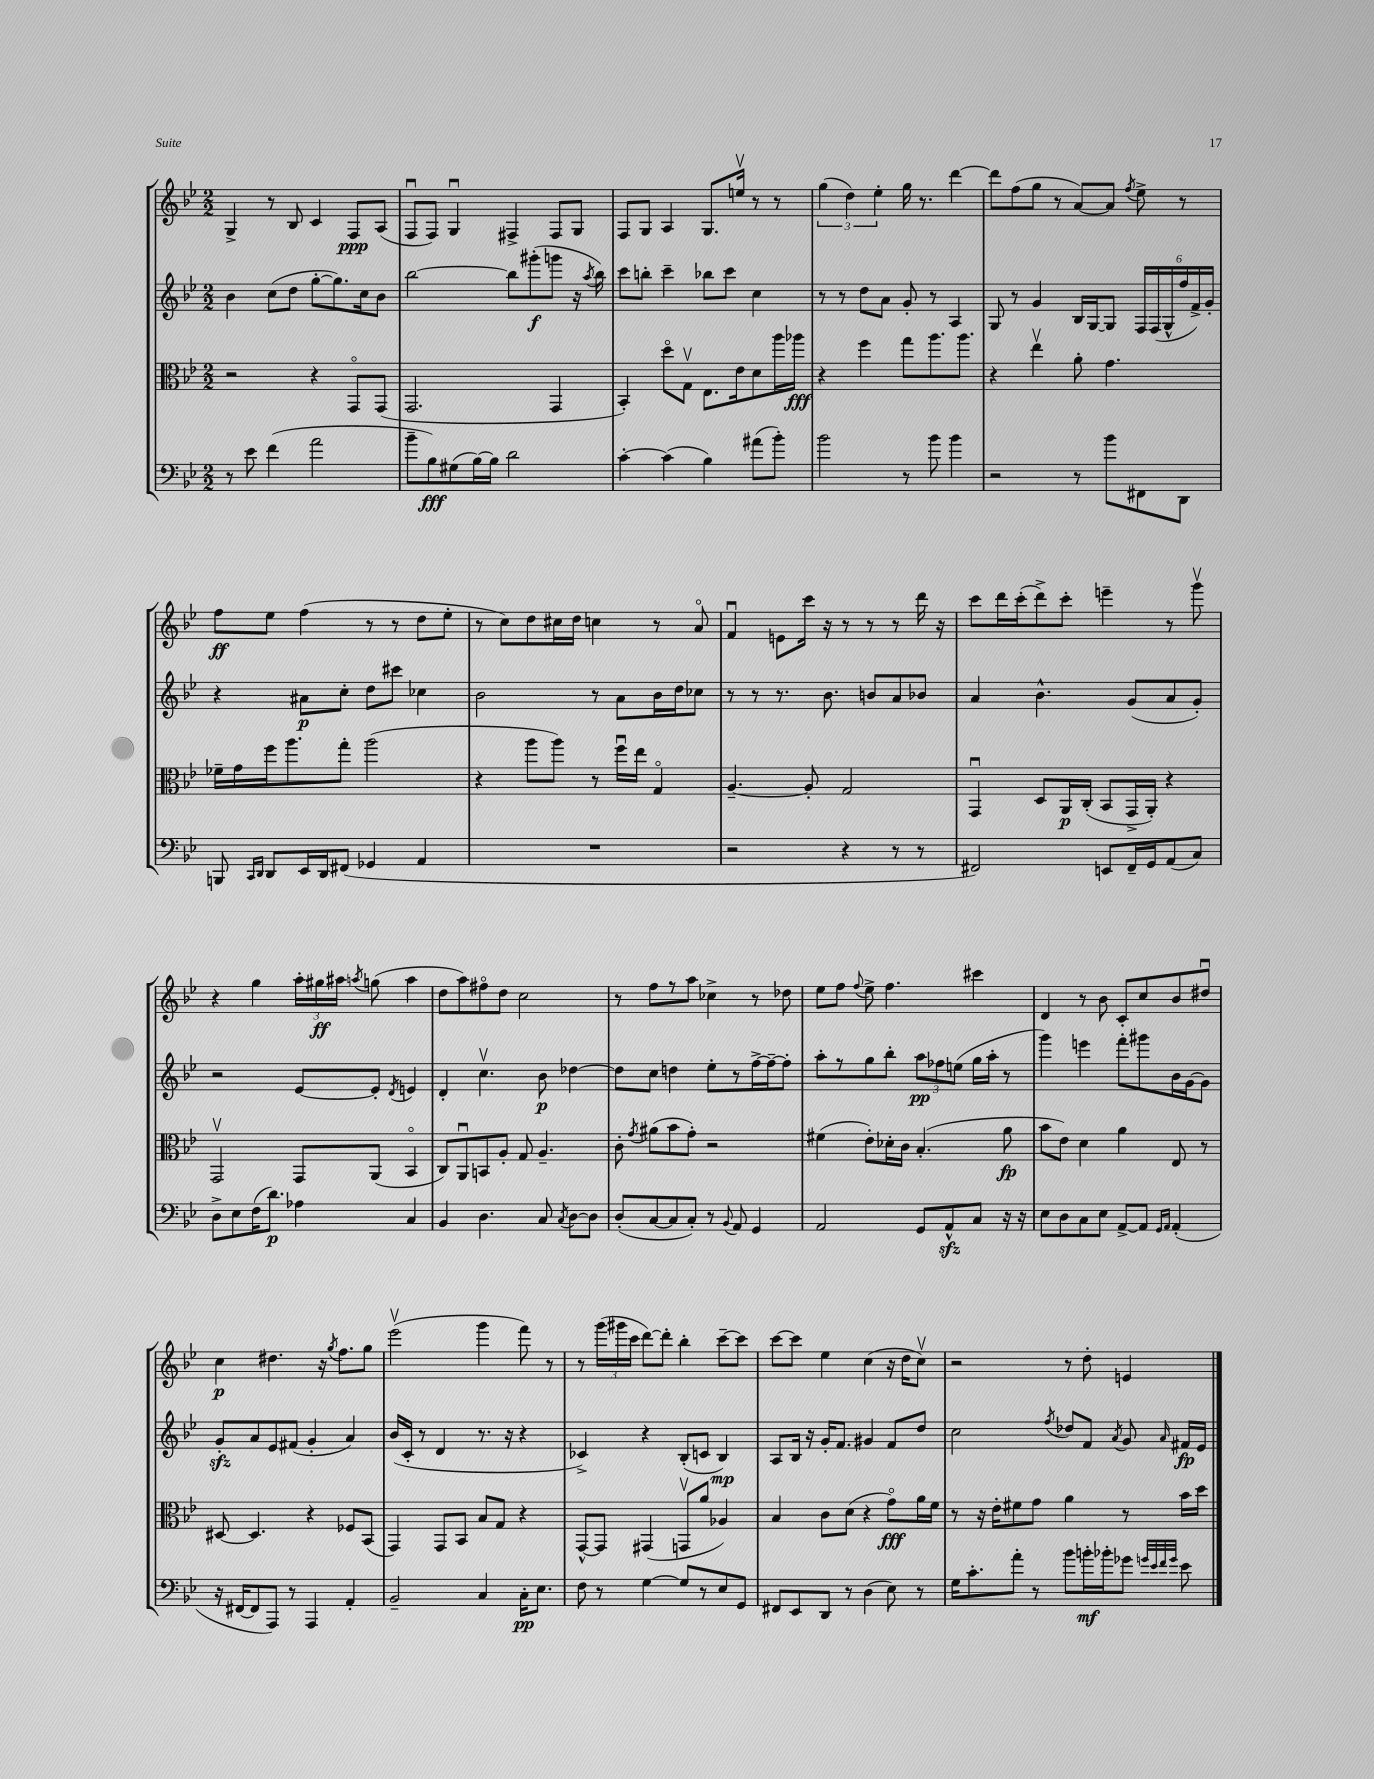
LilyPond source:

<<
\new StaffGroup <<
\new Staff = "s0" {
    \clef treble \key bes \major \numericTimeSignature \time 2/2
    \autoBeamOff g4-> r8 bes8 c'4 f8[\ppp a8]( |
    f8[\downbow f8]) g4\downbow fis4-> fis8[ g8] |
    f8[ g8] a4 g8.[ e''16]\upbow r8 r8 |
    \tuplet 3/2 { g''4( d''4) ees''4-. } g''16 r8. d'''4~ |
    d'''8[ f''8( g''8] r8 a'8[~) a'8] \acciaccatura { f''8 } ees''8-> r8 |
    f''8[\ff ees''8] f''4( r8 r8 d''8[ ees''8]-. |
    r8 c''8[) d''8 cis''16 d''16] c''4 r8 a'8\flageolet |
    f'4\downbow e'8[ c'''16] r16 r8 r8 r8 d'''16 r16 |
    c'''8[ d'''16 c'''16-.( d'''8->) c'''8]-. e'''4-- r8 g'''8\upbow |
    r4 g''4 \tuplet 3/2 { a''16[-. gis''16\ff ais''16] } \acciaccatura { a''8 } g''8( a''4 |
    d''8[ a''8) fis''8\flageolet d''8] c''2 |
    r8 f''8[ r8 a''8] ces''4-> r8 des''8 |
    ees''8[ f''8] \appoggiatura { f''8 } ees''8-> f''4. cis'''4 |
    d'4 r8 bes'8 c'8[-. c''8 bes'8 dis''8]\downbow |
    c''4\p dis''4. r16 \acciaccatura { g''8 } f''8.[ g''8] |
    ees'''2\upbow( g'''4 f'''8) r8 |
    r8 \tuplet 3/2 { g'''16[( gis'''16 c'''16] } d'''8[~) d'''8]-. bes''4-. c'''8[~-- c'''8] |
    c'''8[~ c'''8] ees''4 c''4( r16 d''16[ c''8]\upbow) |
    r2 r8 d''8-. e'4 \bar "|." |
}
\new Staff = "s1" {
    \clef treble \key bes \major \numericTimeSignature \time 2/2
    \autoBeamOff bes'4 c''8[( d''8] g''8[~-. g''8.) c''16 bes'8] |
    bes''2~ bes''8[ gis'''8-.\f( g'''8] r16 \acciaccatura { a''8 } bes''16) |
    c'''8[ b''8]-. c'''4-- bes''8[ c'''8] c''4 |
    r8 r8 d''8[ a'8] g'8-. r8 a4 |
    g8 r8 g'4 bes16[ g16~ g8] \tuplet 6/4 { f16[ f16( g16-^ f''16 f'16->) g'16]-. } |
    r4 ais'8[\p c''8]-. d''8[ cis'''8] ces''4 |
    bes'2 r8 a'8[ bes'16 d''16 ces''8] |
    r8 r8 r8. bes'8. b'8[ a'8 bes'8] |
    a'4 bes'4.-^ g'8[( a'8 g'8]-.) |
    r2 ees'8[~ ees'8]-. \acciaccatura { d'8 } e'4 |
    d'4-. c''4.\upbow bes'8\p des''4~ |
    des''8[ c''8] d''4 ees''8[-. r8 f''16~-> f''16~-- f''8]-. |
    a''8[-. r8 g''8 bes''8]-. \tuplet 3/2 { a''8[\pp fes''8 e''8]( } g''16[ a''16]-. r8 |
    g'''4) e'''4 f'''8[-. gis'''8 bes'16 g'16~ g'8] |
    g'8[-.\sfz a'8 ees'8 fis'8]( g'4-. a'4) |
    bes'16[( c'16]-. r8 d'4 r8. r16 r4 |
    ces'4->) r4 bes8[-.( c'8] bes4\mp) |
    a8[ bes16] r16 g'16[-. f'8.] gis'4 f'8[ d''8] |
    c''2 \acciaccatura { f''8 } des''8[ f'8] \acciaccatura { a'8 } g'8 \grace { a'16 } fis'16[\fp ees'16] \bar "|." |
}
\new Staff = "s2" {
    \clef alto \key bes \major \numericTimeSignature \time 2/2
    \autoBeamOff r2 r4 g,8[\flageolet g,8]( |
    g,2. g,4 |
    bes,4-.) d''8[\flageolet g8]\upbow ees8.[ ees'16 d'8 a''16 aes''16]\fff |
    r4 f''4 g''8[ a''8. a''8.] |
    r4 ees''4\upbow a'8-. g'4. |
    fes'16[-- g'16 f''16 a''8. g''8]-. a''2( |
    r4 a''8[ a''8]) r8 f''16[\downbow ees''16] g4\flageolet |
    a4.~-- a8-. g2 |
    g,4\downbow d8[ a,16\p c16]-.( bes,8[ g,16-> a,16]-.) r4 |
    g,2\upbow g,8[ a,8]( bes,4\flageolet |
    c8[) a,8\downbow b,8 a8]-. g8 a4.-- |
    c'8-. \acciaccatura { g'8 } ais'8[( bes'8 g'8]-.) r2 |
    fis'4( ees'8[-.) des'16-. c'16] bes4.-.( a'8\fp |
    bes'8[ ees'8]) d'4 a'4 ees8 r8 |
    dis8~ dis4. r4 fes8[ bes,8]( |
    g,4) g,8[ bes,8] bes8[ g8] r4 |
    g,8[~-^ g,8] gis,4( g,8[\upbow a'8] aes4) |
    bes4 c'8[ d'8]( r4 g'8[\flageolet\fff) a'16 f'16] |
    r8 r16 ees'16[-. fis'8 g'8] a'4 r8 bes'16[ d''16] \bar "|." |
}
\new Staff = "s3" {
    \clef bass \key bes \major \numericTimeSignature \time 2/2
    \autoBeamOff r8 ees'8 f'4( a'2 |
    bes'8[-- bes8\fff) gis8( bes16~) bes16] d'2 |
    c'4~-. c'4( bes4) ais'8[( bes'8]-.) |
    bes'2 r8 bes'8 bes'4 |
    r2 r8 bes'8[ fis,8 d,8] |
    b,,8 \grace { c,16[ d,16] } d,8[ ees,16 d,16 fis,8]( ges,4 a,4 |
    R1 |
    r2 r4 r8 r8 |
    fis,2) e,8[ fis,16-- g,16 a,8( c8]) |
    d8[-> ees8 f16( d'8.]\p) aes4 c4 |
    bes,4 d4. c8 \acciaccatura { c8 } d8[~ d8] |
    d8[-.( c8~ c8 c8]-.) r8 \appoggiatura { bes,8 } a,8 g,4 |
    a,2 g,8[ a,8-^\sfz c8] r16 r16 |
    ees8[ d8 c8 ees8] a,8[~-> a,8] \grace { g,16[ a,16] } a,4-.( |
    r16 fis,16[~ fis,8 a,,8]) r8 a,,4 a,4-. |
    bes,2-- c4 c16[-.\pp ees8.] |
    f8 r8 g4~ g8[ r8 ees8 g,8] |
    fis,8[ ees,8 d,8] r8 d4( ees8) r8 |
    g16[ c'8.-. a'8]-. r8 bes'8[ b'16-.\mf bes'16-. ges'8] \grace { g'32[ ees'32 f'32 g'32] } ees'8 \bar "|." |
}
>>
>>
\layout { \context { \Score \remove "Bar_number_engraver" } }
